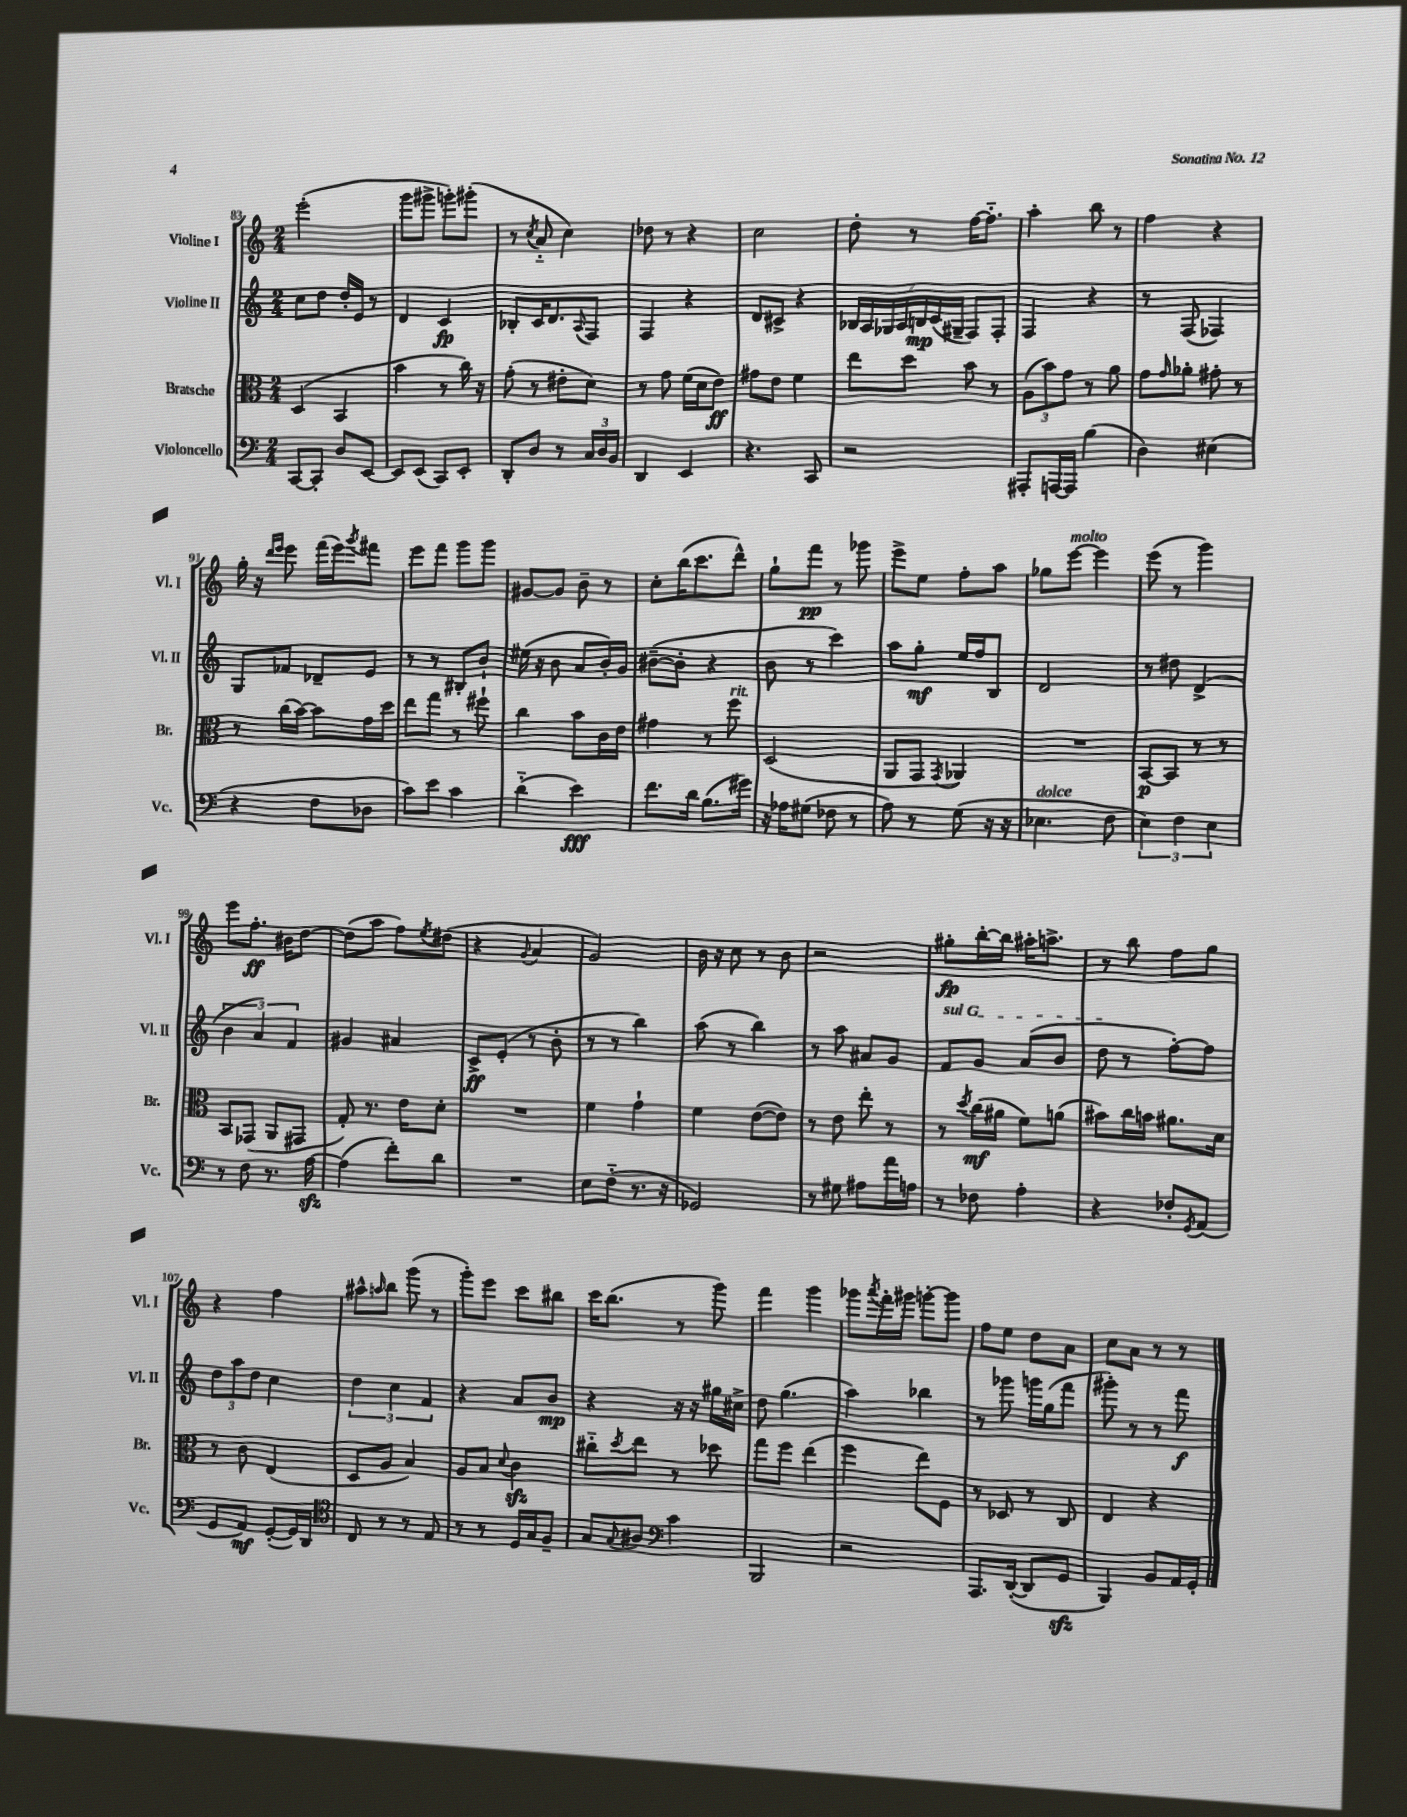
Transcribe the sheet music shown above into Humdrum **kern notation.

**kern	**dynam	**kern	**dynam	**kern	**dynam	**kern	**dynam
*part4	*part4	*part3	*part3	*part2	*part2	*part1	*part1
*staff4	*staff4	*staff3	*staff3	*staff2	*staff2	*staff1	*staff1
*I"Violoncello	*	*I"Bratsche	*	*I"Violine II	*	*I"Violine I	*
*I'Vc.	*	*I'Br.	*	*I'Vl. II	*	*I'Vl. I	*
*clefF4	*	*clefC3	*	*clefG2	*	*clefG2	*
*k[]	*	*k[]	*	*k[]	*	*k[]	*
*M2/4	*	*M2/4	*	*M2/4	*	*M2/4	*
=83	=83	=83	=83	=83	=83	=83	=83
[8CC/L	.	(4D/	.	8cc\L	.	(2eee'\	.
8CC'/J]	.	.	.	8dd\J	.	.	.
8D/L	.	4BB/	.	16dd'/LL	.	.	.
.	.	.	.	16e/JJ	.	.	.
[8EE/J	.	.	.	8r	.	.	.
=84	=84	=84	=84	=84	=84	=84	=84
8EE/L]	.	4b\	.	4d/	.	8ggg\L	.
(8EE/J	.	.	.	.	.	8ggg#X^\J	.
8CC/L)	.	8r	.	4c/	fp	8gggn'\L)	.
8EE'/J	.	16cc\)	.	.	.	(8ggg#X'\J	.
.	.	16r	.	.	.	.	.
=85	=85	=85	=85	=85	=85	=85	=85
8DD'/L	.	(8g'\	.	8B-X'/L	.	8r	.
.	.	.	.	.	.	8qcc/	.
8D/J	.	8r	.	16c/K	.	8a/	.
.	.	.	.	8.d/	.	.	.
8r	.	8e#X'\L	.	.	.	4cc\)	.
.	.	.	.	8qqA/	.	.	.
24C/LL	.	8d\J)	.	8F/J	.	.	.
24D/	.	.	.	.	.	.	.
24BB/JJ	.	.	.	.	.	.	.
=86	=86	=86	=86	=86	=86	=86	=86
4DD/	.	8r	.	4F/	.	8dd-X\	.
.	.	8g\	.	.	.	8r	.
4EE/	.	(16f\LL	.	4r	.	4r	.
.	.	16d\J	.	.	.	.	.
.	.	8e\J)	ff	.	.	.	.
=87	=87	=87	=87	=87	=87	=87	=87
4.r	.	8g#X\L	.	8d/L	.	2cc\	.
.	.	8e\J	.	8c#X^/J	.	.	.
.	.	4f\	.	4r	.	.	.
8CC/	.	.	.	.	.	.	.
=88	=88	=88	=88	=88	=88	=88	=88
2r	.	8ee\L	.	28B-X/LL	.	8dd'\	.
.	.	.	.	28A/	.	.	.
.	.	.	.	28G-X/	.	.	.
.	.	.	.	28A/	.	.	.
.	.	8dd\J	.	.	.	8r	.
.	.	.	.	28Bn/	mp	.	.
.	.	.	.	(28c/	.	.	.
.	.	.	.	28G#X~/JJ	.	.	.
.	.	8b\	.	8F/L)	.	[16ff\KL	.
.	.	.	.	.	.	8.ff\J]	.
.	.	8r	.	8F'/J	.	.	.
=89	=89	=89	=89	=89	=89	=89	=89
8AAA#X'/L	.	(12A\L	.	4F/	.	4aa'\	.
.	.	12b\)	.	.	.	.	.
[16AAAn/L	.	.	.	.	.	.	.
.	.	12g\J	.	.	.	.	.
16AAA/JJ]	.	.	.	.	.	.	.
(4B\	.	8r	.	4r	.	8bb\	.
.	.	8a\	.	.	.	8r	.
=90	=90	=90	=90	=90	=90	=90	=90
4D\)	.	8g\L	.	8r	.	4ff\	.
.	.	16qqg/	.	.	.	.	.
.	.	8a-X'\J	.	(8F/	.	.	.
(4E#X\	.	8g#X'\	.	4F-X/)	.	4r	.
.	.	8r	.	.	.	.	.
!!LO:LB:g=z
=91	=91	=91	=91	=91	=91	=91	=91
4r	.	8r	.	8G/L	.	16gg'\	.
.	.	.	.	.	.	16r	.
.	.	.	.	.	.	16qqddd/LL	.
.	.	.	.	.	.	16qqeee/JJ	.
.	.	(16cc\LL	.	8f-X/J	.	8eee\	.
.	.	[16b\JJ)	.	.	.	.	.
8F\L	.	8b\L]	.	8d-X~/L	.	(16fff\LL	.
.	.	.	.	.	.	16eee\J)	.
.	.	.	.	.	.	8qggg/	.
8D-X\J	.	16g\L	.	8e/J	.	8fff#X\J	.
.	.	16dd\JJ	.	.	.	.	.
=92	=92	=92	=92	=92	=92	=92	=92
8c\L)	.	8ee\L	.	8r	.	8eee\L	.
8e\J	.	8gg\J	.	8r	.	8fff\J	.
4c\	.	8r	.	8B#X'/L	.	8ggg\L	.
.	.	8ff#X`\	.	8b`/J	.	8ggg\J	.
=93	=93	=93	=93	=93	=93	=93	=93
(4d\	.	4cc\	.	(16ee#X\	.	[8g#X/L	.
.	.	.	.	16r	.	.	.
.	.	.	.	8b\	.	8g#/J]	.
4e\)	fff	8b\L	.	8a/L	.	8b~\	.
.	.	16c\L	.	16b'/L)	.	8r	.
.	.	16e\JJ	.	16g/JJ	.	.	.
=94	=94	=94	=94	=94	=94	=94	=94
8.f\L	.	4g#X\	.	([8b#X~\L	.	8cc'\L	.
.	.	.	.	8b#'\J]	.	(16bb\K	.
16d\Jk	.	.	.	.	.	8.ccc\	.
(8.B\L	.	8r	.	4r	.	.	.
!	!	!LO:TX:a:i:t=rit.	!	!	!	!	!
.	.	8ff\	.	.	.	8ddd^^\J)	.
16g#X\Jk)	.	.	.	.	.	.	.
=95	=95	=95	=95	=95	=95	=95	=95
16r	.	(2D/	.	8b\	.	8gg`\L	.
16A-X\KL	.	.	.	.	.	.	.
(8G#X\J	.	.	.	8r	.	8fff\J	pp
8F-X\	.	.	.	4ccc\)	.	8r	.
8r	.	.	.	.	.	8ggg-X\	.
=96	=96	=96	=96	=96	=96	=96	=96
8A\)	.	8AA/L	.	8aa\L	.	8eee^\L	.
8r	.	8GG/J	.	8gg'\J	mf	8ee\J	.
.	.	8qGG/	.	.	.	.	.
(8G\	.	4AA-X/)	.	16ee/LL	.	8ff'\L	.
.	.	.	.	16ff/J	.	.	.
16r	.	.	.	8B/J	.	8aa\J	.
16r	.	.	.	.	.	.	.
=97	=97	=97	=97	=97	=97	=97	=97
!LO:TX:a:i:t=dolce	!	!	!	!	!	!	!
4.E-X\	.	2r	.	2d/	.	8gg-X\L	.
!	!	!	!	!	!	!LO:TX:a:i:t=molto	!
.	.	.	.	.	.	[8eee\J	.
.	.	.	.	.	.	4eee\]	.
8F\	.	.	.	.	.	.	.
=98	=98	=98	=98	=98	=98	=98	=98
6E\)	.	[8BB/L	p	8r	.	(8eee\	.
.	.	8BB/J]	.	8dd#X\	.	8r	.
6F\	.	.	.	.	.	.	.
.	.	8r	.	(4d^/	.	4ggg\)	.
6E\	.	.	.	.	.	.	.
.	.	8r	.	.	.	.	.
!!LO:LB:g=z
=99	=99	=99	=99	=99	=99	=99	=99
8r	.	8BB/L	.	6b\	.	8eee\L	.
8F\	.	(8GG-X/J	.	.	.	8.ff'\J	ff
.	.	.	.	6a/)	.	.	.
8.r	.	8AA/L	.	.	.	.	.
.	.	.	.	.	.	16b#X\KL	.
.	.	.	.	6f/	.	.	.
.	.	8GG#X/J	.	.	.	[8dd\J	.
[16Azz\	.	.	.	.	.	.	.
=100	=100	=100	=100	=100	=100	=100	=100
(4A\]	.	8G'/)	.	4g#X/	.	(8dd\L]	.
.	.	8.r	.	.	.	8aa\J	.
8f'\L)	.	.	.	4a#X/	.	8ff\L)	.
.	.	16e\KL	.	.	.	.	.
.	.	.	.	.	.	8qee/	.
8d\J	.	8d'\J	.	.	.	(8dd#X\J	.
=101	=101	=101	=101	=101	=101	=101	=101
2r	.	2r	.	8c^/L	ff	4r	.
.	.	.	.	(8e'/J	.	.	.
.	.	.	.	.	.	8qqg/	.
.	.	.	.	8r	.	4a/	.
.	.	.	.	8b'\	.	.	.
=102	=102	=102	=102	=102	=102	=102	=102
8E\L	.	4f\	.	8r	.	2g/)	.
(8F\J	.	.	.	8r	.	.	.
8.r	.	4g`\	.	4bb\)	.	.	.
16r	.	.	.	.	.	.	.
=103	=103	=103	=103	=103	=103	=103	=103
2GG-X/)	.	4f\	.	(8aa\	.	16b\	.
.	.	.	.	.	.	16r	.
.	.	.	.	8r	.	8cc\	.
.	.	([8e\L	.	4bb\)	.	8r	.
.	.	8e\J])	.	.	.	8b\	.
=104	=104	=104	=104	=104	=104	=104	=104
8r	.	8r	.	8r	.	2r	.
8G#X\	.	8e\	.	8aa\	.	.	.
8A#X\L	.	8ee'\	.	8a#X/L	.	.	.
16a\L	.	8r	.	8g/J	.	.	.
16An\JJ	.	.	.	.	.	.	.
=105	=105	=105	=105	=105	=105	=105	=105
!	!	!	!	!LO:TX:a:i:t=sul G	!	!	!
8r	.	8r	.	8f/L	.	8gg#X'\L	fp
.	.	8qdd/	.	.	.	.	.
8F-X\	.	(16cc\LL	mf	8g/J	.	[16bb'\L	.
.	.	16a#X\JJ	.	.	.	16bb\JJ]	.
4A'\	.	8f\L)	.	(8a/L	.	16aa#X'\KL	.
.	.	.	.	.	.	8.aan^\J	.
.	.	(8an\J	.	8b/J	.	.	.
=106	=106	=106	=106	=106	=106	=106	=106
4r	.	8b#X\L)	.	8dd\	.	8r	.
.	.	16cc\L	.	8r	.	8bb\	.
.	.	16bn\JJ	.	.	.	.	.
8F-X'/L	.	8.a#X\L	.	[8ff'\L)	.	8ff\L	.
8qGG/	.	.	.	.	.	.	.
(8AA/J	.	.	.	8ff\J]	.	8gg\J	.
.	.	16d\Jk	.	.	.	.	.
!!LO:LB:g=z
=107	=107	=107	=107	=107	=107	=107	=107
8GG/L	.	8r	.	12dd\L	.	4r	.
.	.	.	.	12aa\	.	.	.
8AA/J)	mf	8c\	.	.	.	.	.
.	.	.	.	12dd\J	.	.	.
([8GG'/L	.	(4E/	.	4cc\	.	4ff\	.
16GG/L])	.	.	.	.	.	.	.
16DD/JJ	.	.	.	.	.	.	.
=108	=108	=108	=108	=108	=108	=108	=108
*clefC4	*	*	*	*	*	*	*
8C/	.	8D/L	.	6dd\	.	8aa#X^^\L	.
.	.	.	.	.	.	16qqaan/	.
8r	.	8A/J	.	.	.	8bb\J	.
.	.	.	.	6cc\	.	.	.
8r	.	4B/)	.	.	.	(8ggg\	.
.	.	.	.	6f/	.	.	.
8E/	.	.	.	.	.	8r	.
=109	=109	=109	=109	=109	=109	=109	=109
8r	.	8A/L	.	4r	.	8ggg'\L)	.
8r	.	8B/J	.	.	.	8eee\J	.
.	.	8qqd/	.	.	.	.	.
16D/LL	.	4czz\	.	8a/L	.	8ccc\L	.
16G/J	.	.	.	.	.	.	.
8F~/J	.	.	.	8b/J	mp	8bb#X\J	.
=110	=110	=110	=110	=110	=110	=110	=110
8G/L	.	8cc#X\L	.	4r	.	16ccc\KL	.
.	.	.	.	.	.	(8.bb\J	.
8qqG/	.	8qdd/	.	.	.	.	.
8A#X/J	.	8ee\J	.	.	.	.	.
*clefF4	*	*	*	*	*	*	*
4c\	.	8r	.	16r	.	8r	.
.	.	.	.	16r	.	.	.
.	.	8dd-X\	.	16gg#X\LL	.	8ggg\)	.
.	.	.	.	16cc#X^\JJ	.	.	.
=111	=111	=111	=111	=111	=111	=111	=111
2BBB/	.	8gg\L	.	8dd\	.	4fff\	.
.	.	8ff\J	.	(4.gg\	.	.	.
.	.	(4ee\	.	.	.	4ggg\	.
=112	=112	=112	=112	=112	=112	=112	=112
2r	.	4ff\	.	4aa\)	.	8ggg-X\L	.
.	.	.	.	.	.	8qaaa/	.
.	.	.	.	.	.	16fff'\L	.
.	.	.	.	.	.	16ggg#X\JJ	.
.	.	8ee\L)	.	4bb-X\	.	[8gggn'\L	.
.	.	8F\J	.	.	.	8ggg\J]	.
=113	=113	=113	=113	=113	=113	=113	=113
8.AAA/L	.	8r	.	8r	.	8ff\L	.
.	.	8D-X/	.	8ggg-X\	.	8ee\J	.
([16DD'/Jk	.	.	.	.	.	.	.
8DD/L]	.	8r	.	16gggn\LL	.	8dd\L	.
.	.	.	.	(16gg\J	.	.	.
8GGzz/J	.	8C/	.	8fff\J	.	8a\J	.
=114	=114	=114	=114	=114	=114	=114	=114
4BBB/)	.	4E/	.	8ggg#X'\)	.	8cc\L	.
.	.	.	.	8r	.	8a\J	.
8BB/L	.	4r	.	8r	.	8r	.
16AA/L	.	.	.	8fff\	f	8r	.
16GG'/JJ	.	.	.	.	.	.	.
==	==	==	==	==	==	==	==
*-	*-	*-	*-	*-	*-	*-	*-
